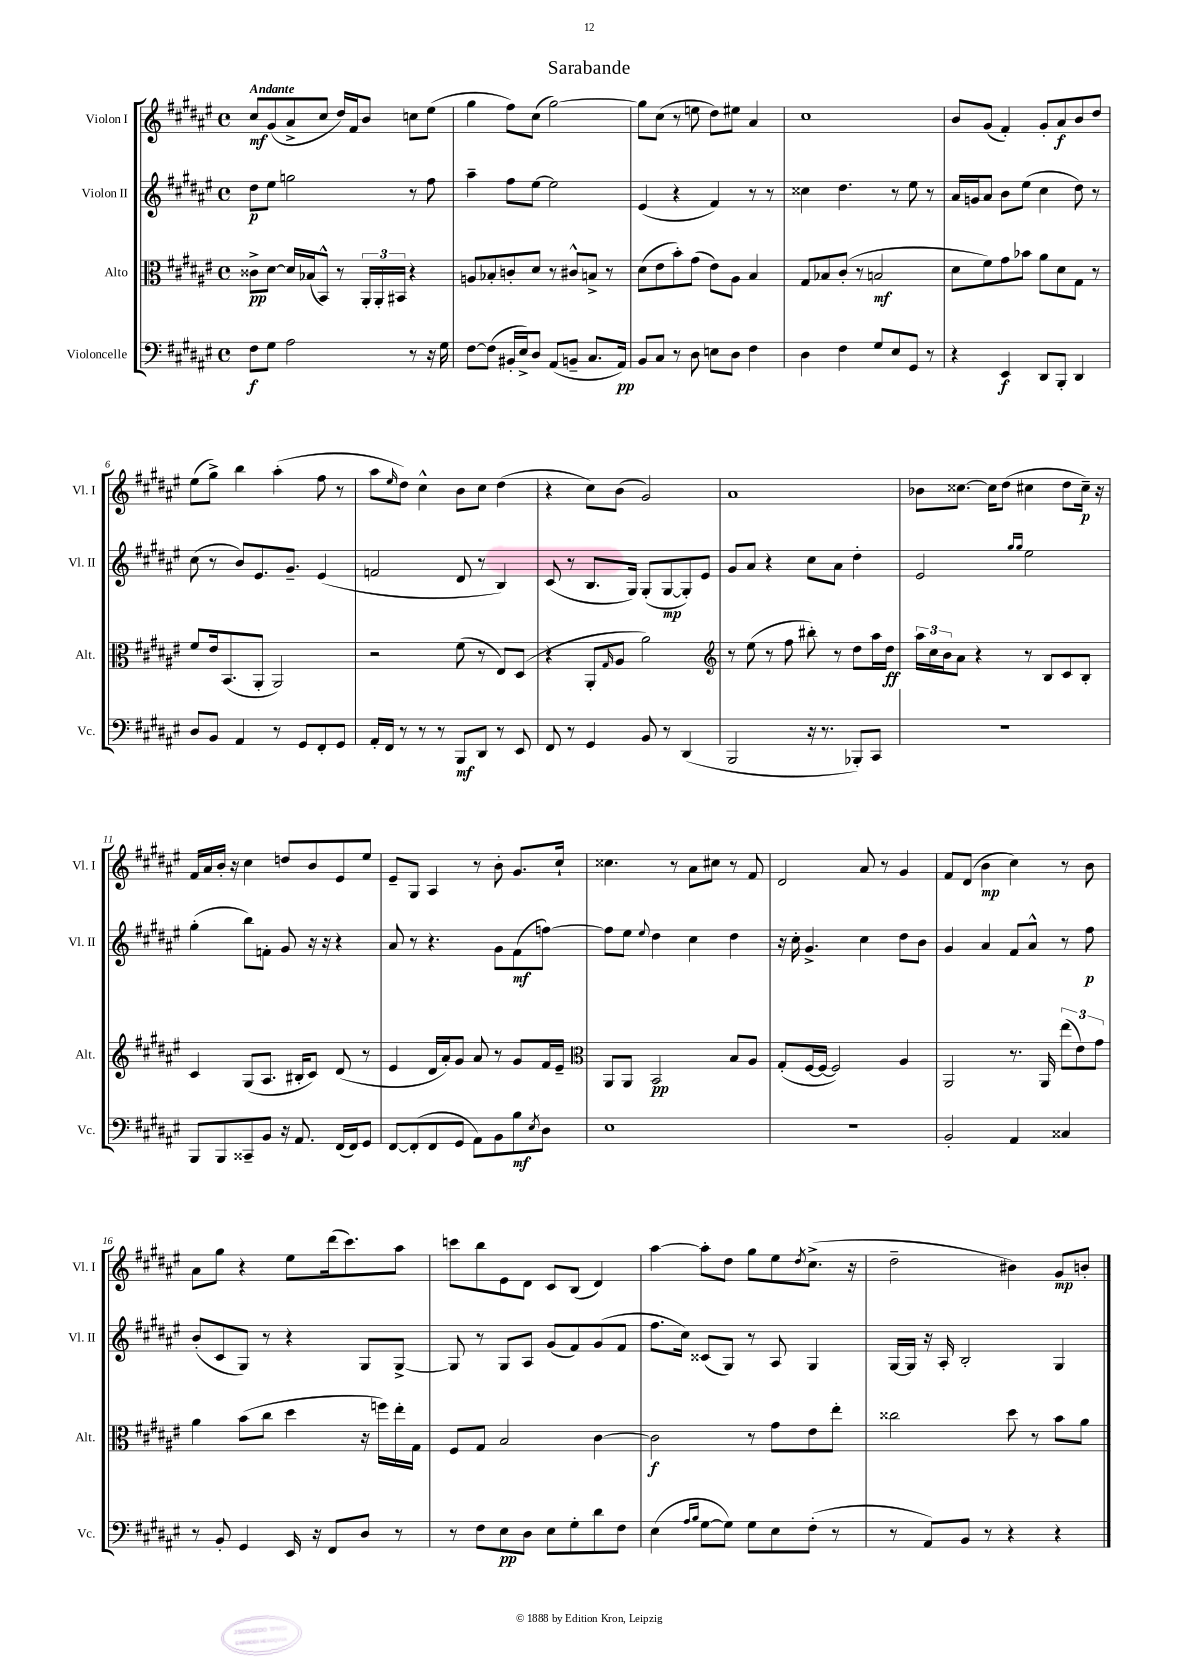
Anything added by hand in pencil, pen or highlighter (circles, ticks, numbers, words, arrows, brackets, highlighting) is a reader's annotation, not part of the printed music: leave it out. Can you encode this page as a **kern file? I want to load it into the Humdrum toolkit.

**kern	**dynam	**kern	**dynam	**kern	**dynam	**kern	**dynam
*part4	*part4	*part3	*part3	*part2	*part2	*part1	*part1
*staff4	*staff4	*staff3	*staff3	*staff2	*staff2	*staff1	*staff1
*I"Violoncelle	*	*I"Alto	*	*I"Violon II	*	*I"Violon I	*
*I'Vc.	*	*I'Alt.	*	*I'Vl. II	*	*I'Vl. I	*
*clefF4	*	*clefC3	*	*clefG2	*	*clefG2	*
*k[f#c#g#d#a#e#]	*	*k[f#c#g#d#a#e#]	*	*k[f#c#g#d#a#e#]	*	*k[f#c#g#d#a#e#]	*
*M4/4	*	*M4/4	*	*M4/4	*	*M4/4	*
*met(c)	*	*met(c)	*	*met(c)	*	*met(c)	*
=1	=1	=1	=1	=1	=1	=1	=1
!	!	!	!	!	!	!LO:TX:a:B:t=Andante	!
8F#\L	f	8c##X^\L	pp	8dd#\L	p	8cc#/L	mf
8G#\J	.	[8d#\J	.	8ee#\J	.	(8g#/	.
2A#\	.	16d#/LL]	.	2ggn\	.	8a#^/	.
.	.	(16B-X/J	.	.	.	.	.
.	.	8BB^^/J)	.	.	.	8cc#/J	.
.	.	8r	.	.	.	16dd#/LL)	.
.	.	.	.	.	.	16f#/J	.
.	.	24AA#'/LL	.	.	.	8b/J	.
.	.	24AA#'/	.	.	.	.	.
.	.	24BB#X/JJ	.	.	.	.	.
8r	.	4r	.	8r	.	8ccn\L	.
16r	.	.	.	8ff#\	.	(8ee#\J	.
16G#\	.	.	.	.	.	.	.
=2	=2	=2	=2	=2	=2	=2	=2
[8F#\L	.	8An/L	.	4aa#~\	.	4gg#\	.
(8F#\J]	.	8B-X'/	.	.	.	.	.
16BB#X'/LL	.	8cn'/	.	8ff#\L	.	8ff#\L)	.
16E#^/J)	.	.	.	.	.	.	.
8D#/J	.	8d#/J	.	[8ee#\J	.	(8cc#\J	.
(8AA#/L	.	8r	.	2ee#\]	.	[2gg#\)	.
8BBn~/J	.	8c#X^^/L	.	.	.	.	.
8.C#/L	.	8Bn^/J	.	.	.	.	.
.	.	8r	.	.	.	.	.
16AA#/Jk)	pp	.	.	.	.	.	.
=3	=3	=3	=3	=3	=3	=3	=3
8BB/L	.	(8d#\L	.	(4e#/	.	8gg#\L]	.
8C#/J	.	8e#\	.	.	.	(8cc#\J	.
8r	.	8b'\)	.	4r	.	8r	.
8D#\	.	(8g#\J	.	.	.	8een\	.
8En\L	.	8e#\L)	.	4f#/)	.	8dd#\L)	.
8D#\J	.	8A#\J	.	.	.	8ee#X\J	.
4F#\	.	4B/	.	8r	.	4a#/	.
.	.	.	.	8r	.	.	.
=4	=4	=4	=4	=4	=4	=4	=4
4D#\	.	8G#/L	.	4cc##X\	.	1cc#	.
.	.	8B-X/	.	.	.	.	.
4F#\	.	(8c#'/J	.	4.dd#\	.	.	.
.	.	8r	.	.	.	.	.
8G#/L	.	2Bn/	mf	.	.	.	.
8E#/	.	.	.	8r	.	.	.
8GG#/J	.	.	.	8ee#\	.	.	.
8r	.	.	.	8r	.	.	.
=5	=5	=5	=5	=5	=5	=5	=5
4r	.	8d#\L	.	16a#/LL	.	8b/L	.
.	.	.	.	16gn/J	.	.	.
.	.	8f#\)	.	8a#/J	.	(8g#/J	.
4EE#/	f	8g#\	.	8b\L	.	4f#'/)	.
.	.	8b-X\J	.	(8ee#\J	.	.	.
8DD#/L	.	8a#\L	.	4cc#\	.	8g#'/L	.
8BBB'/J	.	8d#\	.	.	.	8a#/	f
4DD#/	.	8G#\J	.	8dd#\)	.	8b/	.
.	.	8r	.	8r	.	8dd#/J	.
!!LO:LB:g=z
=6	=6	=6	=6	=6	=6	=6	=6
8D#/L	.	8f#/L	.	(8cc#\	.	(8ee#\L	.
8BB/J	.	16e#/k	.	8r	.	8gg#^\J)	.
.	.	(8.BB/	.	.	.	.	.
4AA#/	.	.	.	8b/L)	.	4bb\	.
.	.	8AA#'/J	.	8.e#/	.	.	.
8r	.	2AA#/)	.	.	.	(4aa#'\	.
.	.	.	.	8.g#~/J	.	.	.
8GG#/L	.	.	.	.	.	.	.
8FF#'/	.	.	.	(4e#/	.	8ff#\	.
8GG#/J	.	.	.	.	.	8r	.
=7	=7	=7	=7	=7	=7	=7	=7
16AA#'/LL	.	2r	.	2fn/	.	8aa#\L	.
16FF#/JJ	.	.	.	.	.	.	.
.	.	.	.	.	.	16qqee#/	.
8r	.	.	.	.	.	8dd#\J)	.
8r	.	.	.	.	.	4cc#^^\	.
8r	.	.	.	.	.	.	.
8BBB/L	mf	(8f#\	.	8d#/	.	8b\L	.
8DD#/J	.	8r	.	8r	.	8cc#\J	.
8r	.	8E#/L)	.	4B/)	.	(4dd#\	.
8EE#/	.	(8D#/J	.	.	.	.	.
=8	=8	=8	=8	=8	=8	=8	=8
8FF#/	.	4r	.	(8c#/	.	4r	.
8r	.	.	.	8r	.	.	.
4GG#/	.	8AA#'/L	.	8.B/L	.	8cc#\L)	.
.	.	16qqG#/	.	.	.	.	.
.	.	8A#/J	.	.	.	(8b\J	.
.	.	.	.	16G#/Jk)	.	.	.
8BB/	.	2a#\)	.	(8G#'/L	.	2g#/)	.
8r	.	.	.	[8G#/	mp	.	.
(4DD#/	.	.	.	8G#'/])	.	.	.
.	.	.	.	8e#/J	.	.	.
=9	=9	=9	=9	=9	=9	=9	=9
*	*	*clefG2	*	*	*	*	*
2BBB/	.	8r	.	8g#/L	.	1a#	.
.	.	(8ee#\	.	8a#/J	.	.	.
.	.	8r	.	4r	.	.	.
.	.	8ff#\	.	.	.	.	.
16r	.	8bb#X'\)	.	8cc#\L	.	.	.
8.r	.	.	.	.	.	.	.
.	.	8r	.	8a#\J	.	.	.
8BBB-X'/L)	.	8dd#\L	.	4dd#'\	.	.	.
8CC#/J	.	16aa#\L	.	.	.	.	.
.	.	16dd#\JJ	ff	.	.	.	.
=10	=10	=10	=10	=10	=10	=10	=10
1r	.	24aa#\LL	.	2e#/	.	8b-X\L	.
.	.	24cc#\	.	.	.	.	.
.	.	24b\J	.	.	.	.	.
.	.	8a#\J	.	.	.	[8.cc##X\J	.
.	.	4r	.	.	.	.	.
.	.	.	.	.	.	16cc##\KL]	.
.	.	.	.	.	.	(8dd#\J	.
.	.	.	.	16qqgg#/LL	.	.	.
.	.	.	.	16qqgg#/JJ	.	.	.
.	.	8r	.	2ee#\	.	4cc#X\	.
.	.	8B/L	.	.	.	.	.
.	.	8c#/	.	.	.	8dd#\L	.
.	.	8B'/J	.	.	.	16cc#~\Jk)	p
.	.	.	.	.	.	16r	.
!!LO:LB:g=z
=11	=11	=11	=11	=11	=11	=11	=11
8BBB/L	.	4c#/	.	(4gg#'\	.	16f#/LL	.
.	.	.	.	.	.	16a#/	.
8BBB/	.	.	.	.	.	16b'/JJ	.
.	.	.	.	.	.	16r	.
8CC##X~/	.	(8G#/L	.	8bb\L)	.	4cc#\	.
8BB/J	.	8.A#/J	.	8fn'\J	.	.	.
16r	.	.	.	8g#/	.	8ddn/L	.
8.AA#/	.	16B#X'/KL	.	.	.	.	.
.	.	8c#/J)	.	16r	.	8b/	.
.	.	.	.	16r	.	.	.
(16FF#/LL	.	(8d#/	.	4r	.	8e#/	.
16FF#/J)	.	.	.	.	.	.	.
8GG#/J	.	8r	.	.	.	8ee#/J	.
=12	=12	=12	=12	=12	=12	=12	=12
[8FF#/L	.	4e#/	.	8a#/	.	8e#~/L	.
(8FF#'/]	.	.	.	8r	.	8G#/J	.
8FF#/	.	16d#/LL	.	4.r	.	4A#/	.
.	.	16a#'/J)	.	.	.	.	.
8GG#/J	.	8g#/J	.	.	.	.	.
8AA#\L)	.	8a#/	.	.	.	8r	.
8BB\	.	8r	.	8g#\L	.	8b'\	.
8B\	mf	8g#/L	.	(8f#\	mf	8.g#/L	.
8qE#/	.	.	.	.	.	.	.
8D#\J	.	16f#/L	.	[8ffn\J)	.	.	.
.	.	16e#~/JJ	.	.	.	16cc#`/Jk	.
=13	=13	=13	=13	=13	=13	=13	=13
*	*	*clefC3	*	*	*	*	*
1E#	.	8AA#/L	.	8ff\L]	.	4.cc##X\	.
.	.	8AA#/J	.	8ee#\J	.	.	.
.	.	.	.	8qqee#/	.	.	.
.	.	2BB/	pp	4dd#\	.	.	.
.	.	.	.	.	.	8r	.
.	.	.	.	4cc#\	.	8a#\L	.
.	.	.	.	.	.	8cc#X\J	.
.	.	8B/L	.	4dd#\	.	8r	.
.	.	8A#/J	.	.	.	8f#/	.
=14	=14	=14	=14	=14	=14	=14	=14
1r	.	(8G#'/L	.	16r	.	2d#/	.
.	.	.	.	16cc#'\	.	.	.
.	.	[16F#/L	.	4.g#^/	.	.	.
.	.	16F#/JJ_	.	.	.	.	.
.	.	2F#/])	.	.	.	.	.
.	.	.	.	4cc#\	.	8a#/	.
.	.	.	.	.	.	8r	.
.	.	4A#/	.	8dd#\L	.	4g#/	.
.	.	.	.	8b\J	.	.	.
=15	=15	=15	=15	=15	=15	=15	=15
2BB'/	.	2AA#/	.	4g#/	.	8f#/L	.
.	.	.	.	.	.	(8d#/J	.
.	.	.	.	4a#/	.	4b\	mp
4AA#/	.	8.r	.	8f#/L	.	4cc#\)	.
.	.	.	.	8a#^^/J	.	.	.
.	.	16AA#/	.	.	.	.	.
4C##X/	.	(12ee#\L	.	8r	.	8r	.
.	.	12e#\)	.	.	.	.	.
.	.	.	.	8ff#\	p	8b\	.
.	.	12g#\J	.	.	.	.	.
!!LO:LB:g=z
=16	=16	=16	=16	=16	=16	=16	=16
8r	.	4a#\	.	(8b'/L	.	8a#\L	.
8BB'/	.	.	.	8c#/	.	8gg#\J	.
4GG#/	.	(8b\L	.	8G#/J)	.	4r	.
.	.	8cc#\J	.	8r	.	.	.
16EE#/	.	4dd#\	.	4r	.	8ee#\L	.
16r	.	.	.	.	.	.	.
8FF#/L	.	.	.	.	.	(16ddd#\k	.
.	.	.	.	.	.	8.ccc#\)	.
8D#/J	.	16r	.	8G#/L	.	.	.
.	.	16ffn\LL)	.	.	.	.	.
8r	.	16ee#'\	.	[8G#^/J	.	8aa#\J	.
.	.	16G#\JJ	.	.	.	.	.
=17	=17	=17	=17	=17	=17	=17	=17
8r	.	8F#/L	.	8G#/]	.	8cccn\L	.
8F#\L	.	8G#/J	.	8r	.	8bb\	.
8E#\	pp	2B/	.	8G#/L	.	8e#\	.
8D#\J	.	.	.	8A#/J	.	8d#\J	.
8E#\L	.	.	.	(8g#/L	.	8c#/L	.
8G#'\	.	.	.	8f#/)	.	(8B/J	.
8d#\	.	[4c#\	.	(8g#/	.	4d#/)	.
8F#\J	.	.	.	8f#/J	.	.	.
=18	=18	=18	=18	=18	=18	=18	=18
(4E#\	.	2c#\]	f	8.ff#\L	.	[4aa#\	.
.	.	.	.	16cc#\Jk)	.	.	.
16qqA#/LL	.	.	.	.	.	.	.
16qqB/JJ	.	.	.	.	.	.	.
[8G#\L	.	.	.	(8c##X/L	.	8aa#'\L]	.
8G#\J])	.	.	.	8G#/J)	.	8dd#\J	.
8G#\L	.	8r	.	8r	.	8gg#\L	.
8E#\	.	8g#\L	.	8A#/	.	8ee#\	.
.	.	.	.	.	.	8qdd#/	.
(8F#'\J	.	8e#\	.	4G#/	.	(8.cc#^\J	.
8r	.	8ee#'\J	.	.	.	.	.
.	.	.	.	.	.	16r	.
=19	=19	=19	=19	=19	=19	=19	=19
8r	.	2cc##X\	.	[16G#/LL	.	2dd#~\	.
.	.	.	.	16G#/JJ]	.	.	.
8AA#/L)	.	.	.	16r	.	.	.
.	.	.	.	16A#'/	.	.	.
8BB/J	.	.	.	2B'/	.	.	.
8r	.	.	.	.	.	.	.
4r	.	8dd#\	.	.	.	4b#X\)	.
.	.	8r	.	.	.	.	.
4r	.	8b\L	.	4G#/	.	8g#/L	mp
.	.	8a#\J	.	.	.	8bn'/J	.
==	==	==	==	==	==	==	==
*-	*-	*-	*-	*-	*-	*-	*-
